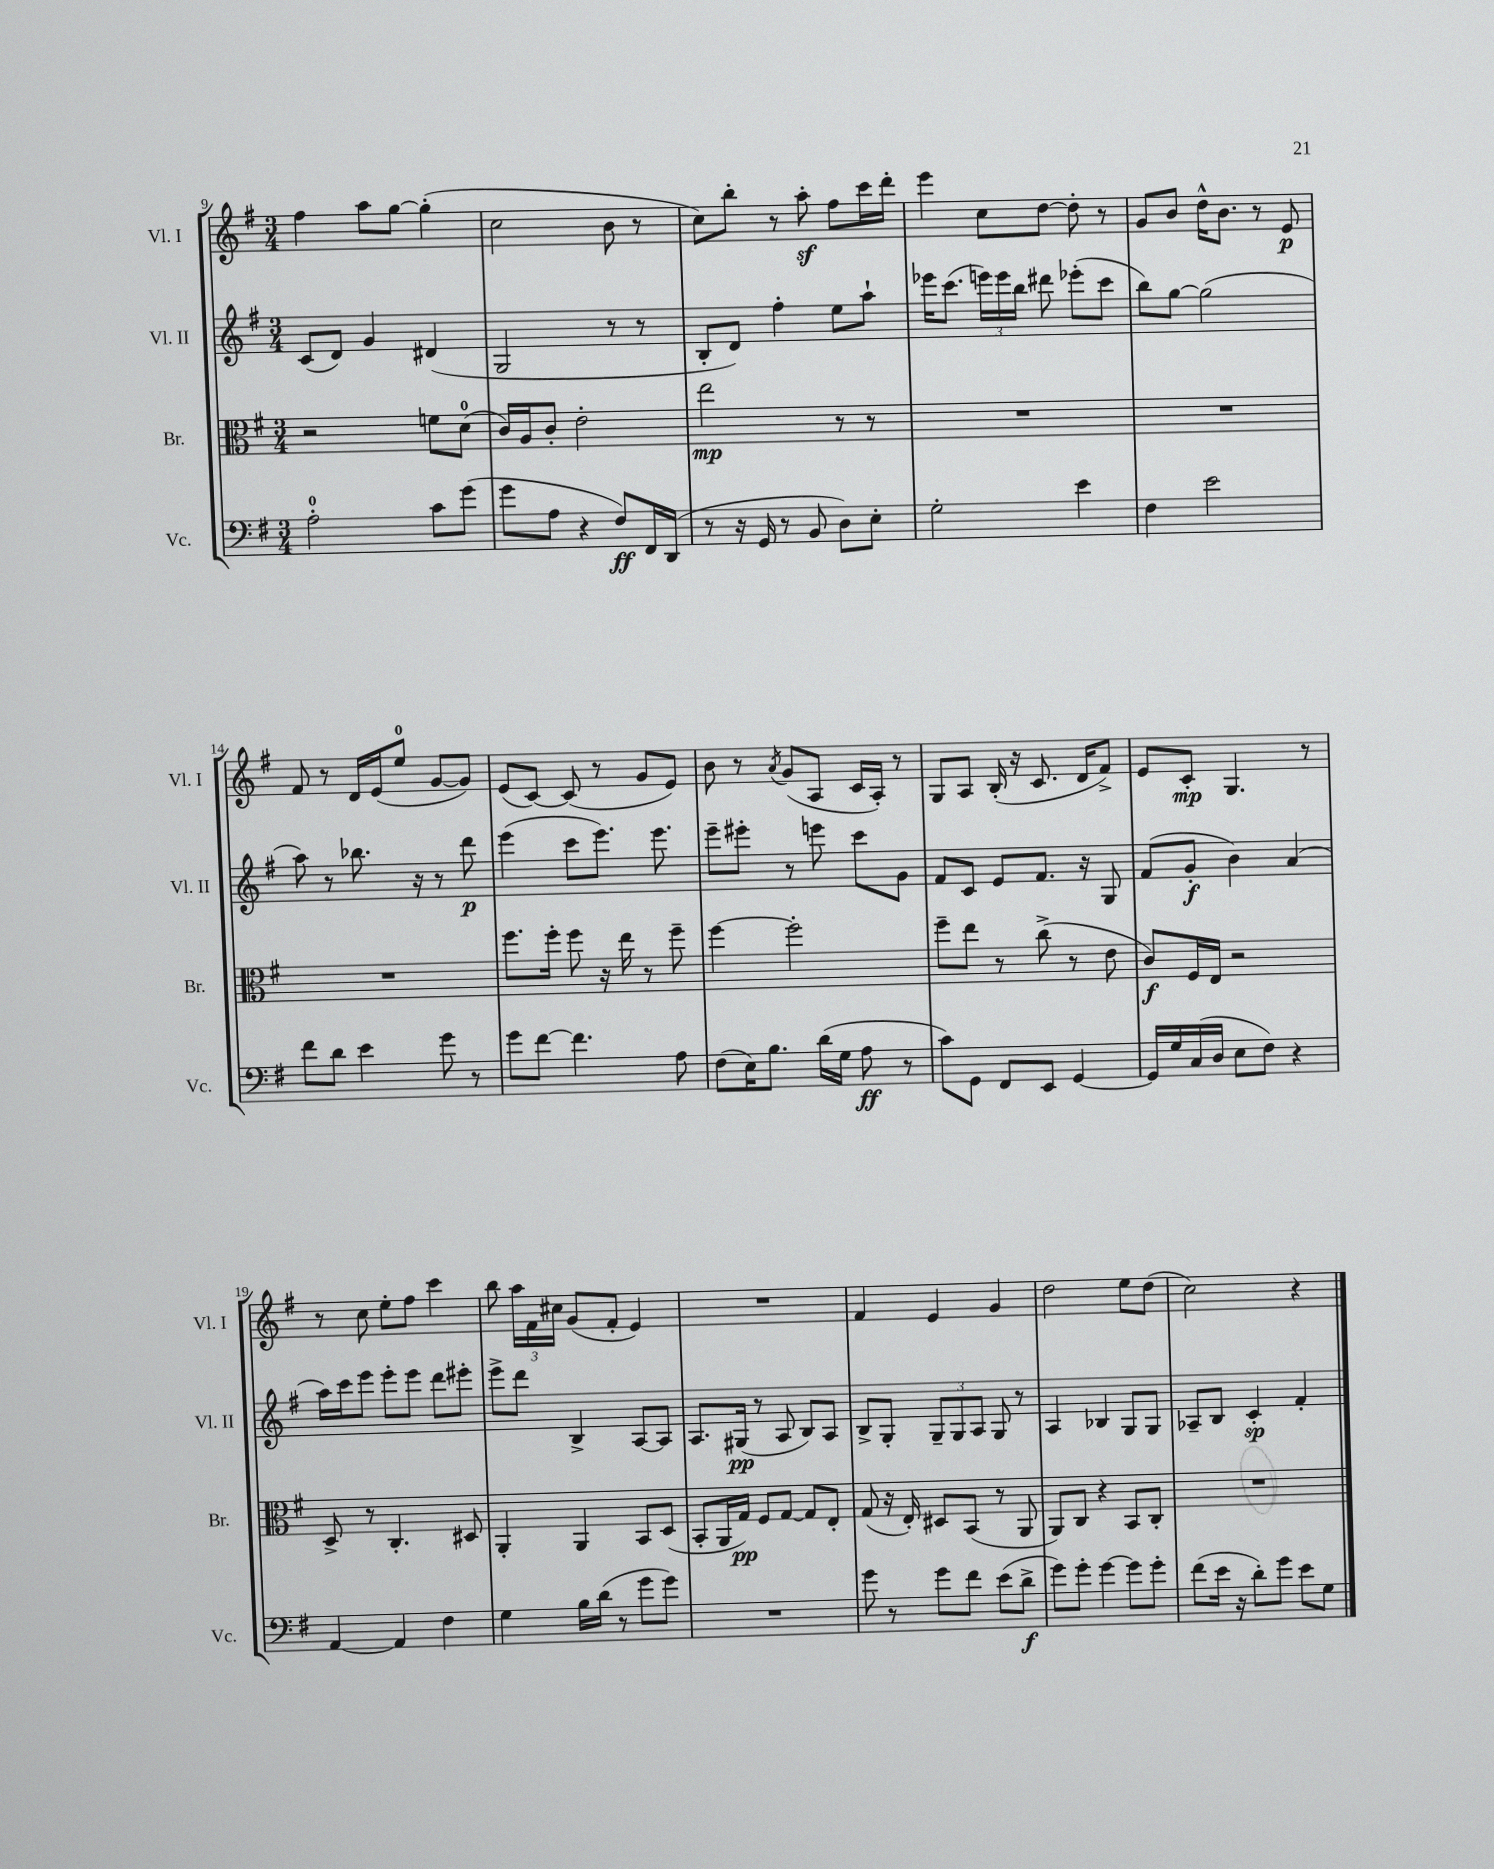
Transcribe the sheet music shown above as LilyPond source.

<<
\new StaffGroup <<
\new Staff = "s0" \with { instrumentName = "Vl. I" shortInstrumentName = "Vl. I" } {
    \clef treble \key g \major \numericTimeSignature \time 3/4
    \autoBeamOff fis''4 a''8[ g''8]~ g''4-.( |
    c''2 b'8 r8 |
    c''8[) b''8]-. r8 a''8-.\sf fis''8[ c'''16 d'''16]-. |
    e'''4 c''8[ d''8]~ d''8-. r8 |
    g'8[ b'8] d''16[-^ b'8.] r8 e'8\p |
    fis'8 r8 d'16[ e'16( e''8]-0 g'8[~ g'8]) |
    e'8[( c'8]~) c'8( r8 g'8[ e'8]) |
    b'8 r8 \acciaccatura { a'8 } g'8[( a8] c'16[ a16]-.) r8 |
    g8[ a8] b16-.( r16 c'8. d'16[ fis'8]->) |
    e'8[ c'8]-.\mp g4. r8 |
    r8 c''8 e''8[-. fis''8] c'''4 |
    b''8 \tuplet 3/2 { a''16[ fis'16 cis''16] } g'8[( fis'8]-. e'4) |
    R2. |
    fis'4 e'4 g'4 |
    d''2 e''8[ d''8]( |
    c''2) r4 \bar "|." |
}
\new Staff = "s1" \with { instrumentName = "Vl. II" shortInstrumentName = "Vl. II" } {
    \clef treble \key g \major \numericTimeSignature \time 3/4
    \autoBeamOff c'8[( d'8]) g'4 dis'4( |
    g2 r8 r8 |
    b8[-. d'8]) fis''4-. e''8[ a''8]-! |
    ees'''16[ c'''8.]( \tuplet 3/2 { e'''16[) e'''16 b''16] } dis'''8 ees'''8[-.( c'''8] |
    b''8[) g''8]~ g''2( |
    a''8) r8 bes''8. r16 r8 d'''8\p |
    e'''4( c'''8[ e'''8.]) e'''8. |
    e'''8[-- eis'''8]-. r8 e'''8 c'''8[ g'8] |
    fis'8[ c'8] e'8[ fis'8.] r16 g8 |
    fis'8[( g'8]-.\f b'4) a'4( |
    a''16[) c'''16 e'''8] e'''8[-. e'''8] d'''8[ eis'''8]-. |
    e'''8[-> d'''8] b4-> a8[~ a8] |
    a8.[ gis16]\pp( r8 a8 b8[) a8] |
    b8[-> g8]-. \tuplet 3/2 { g8[-- g8 a8] } g8 r8 |
    a4 bes4 g8[ g8] |
    aes8[-- b8] c'4-.\sp fis'4-. \bar "|." |
}
\new Staff = "s2" \with { instrumentName = "Br." shortInstrumentName = "Br." } {
    \clef alto \key g \major \numericTimeSignature \time 3/4
    \autoBeamOff r2 f'8[ d'8]-0( |
    c'16[) a16 c'8]-. e'2-. |
    e''2\mp r8 r8 |
    R2. |
    R2. |
    R2. |
    fis''8.[ fis''16]-. fis''8 r16 e''16 r8 fis''8-- |
    fis''4~ fis''2-. |
    fis''8[-- e''8] r8 c''8->( r8 e'8 |
    c'8[\f) fis16 e16] r2 |
    d8-> r8 c4.-. dis8 |
    a,4-. a,4 b,8[ d8]( |
    b,8[-. a,16 g16]\pp) fis8[ g8]~ g8[ e8]-. |
    g8( r16 e16-.) dis8[ b,8]( r8 a,8 |
    a,8[) c8] r4 b,8[ c8]-. |
    R2. \bar "|." |
}
\new Staff = "s3" \with { instrumentName = "Vc." shortInstrumentName = "Vc." } {
    \clef bass \key g \major \numericTimeSignature \time 3/4
    \autoBeamOff a2-0-. c'8[ g'8]( |
    g'8[ a8] r4 fis8[\ff) fis,16 d,16]( |
    r8 r16 g,16 r8 b,8 d8[) e8]-. |
    g2-. e'4 |
    fis4 e'2 |
    fis'8[ d'8] e'4 g'8 r8 |
    g'8[ fis'8]~ fis'4. a8 |
    fis8[( e16) b8.] d'16[( g16] a8\ff r8 |
    c'8[) g,8] fis,8[ e,8] g,4~ |
    g,16[ g16 c16( d16] e8[ fis8]) r4 |
    a,4~ a,4 fis4 |
    g4 b16[ d'16]( r8 g'8[ g'8]) |
    R2. |
    g'8 r8 g'8[ fis'8] e'8[( d'8]->\f |
    g'8[) g'8]-. g'4~ g'8[ g'8]-. |
    fis'8[( e'16] r16 d'8[-.) g'8] e'8[ g8] \bar "|." |
}
>>
>>
\layout { \context { \Score currentBarNumber = #9 } }
